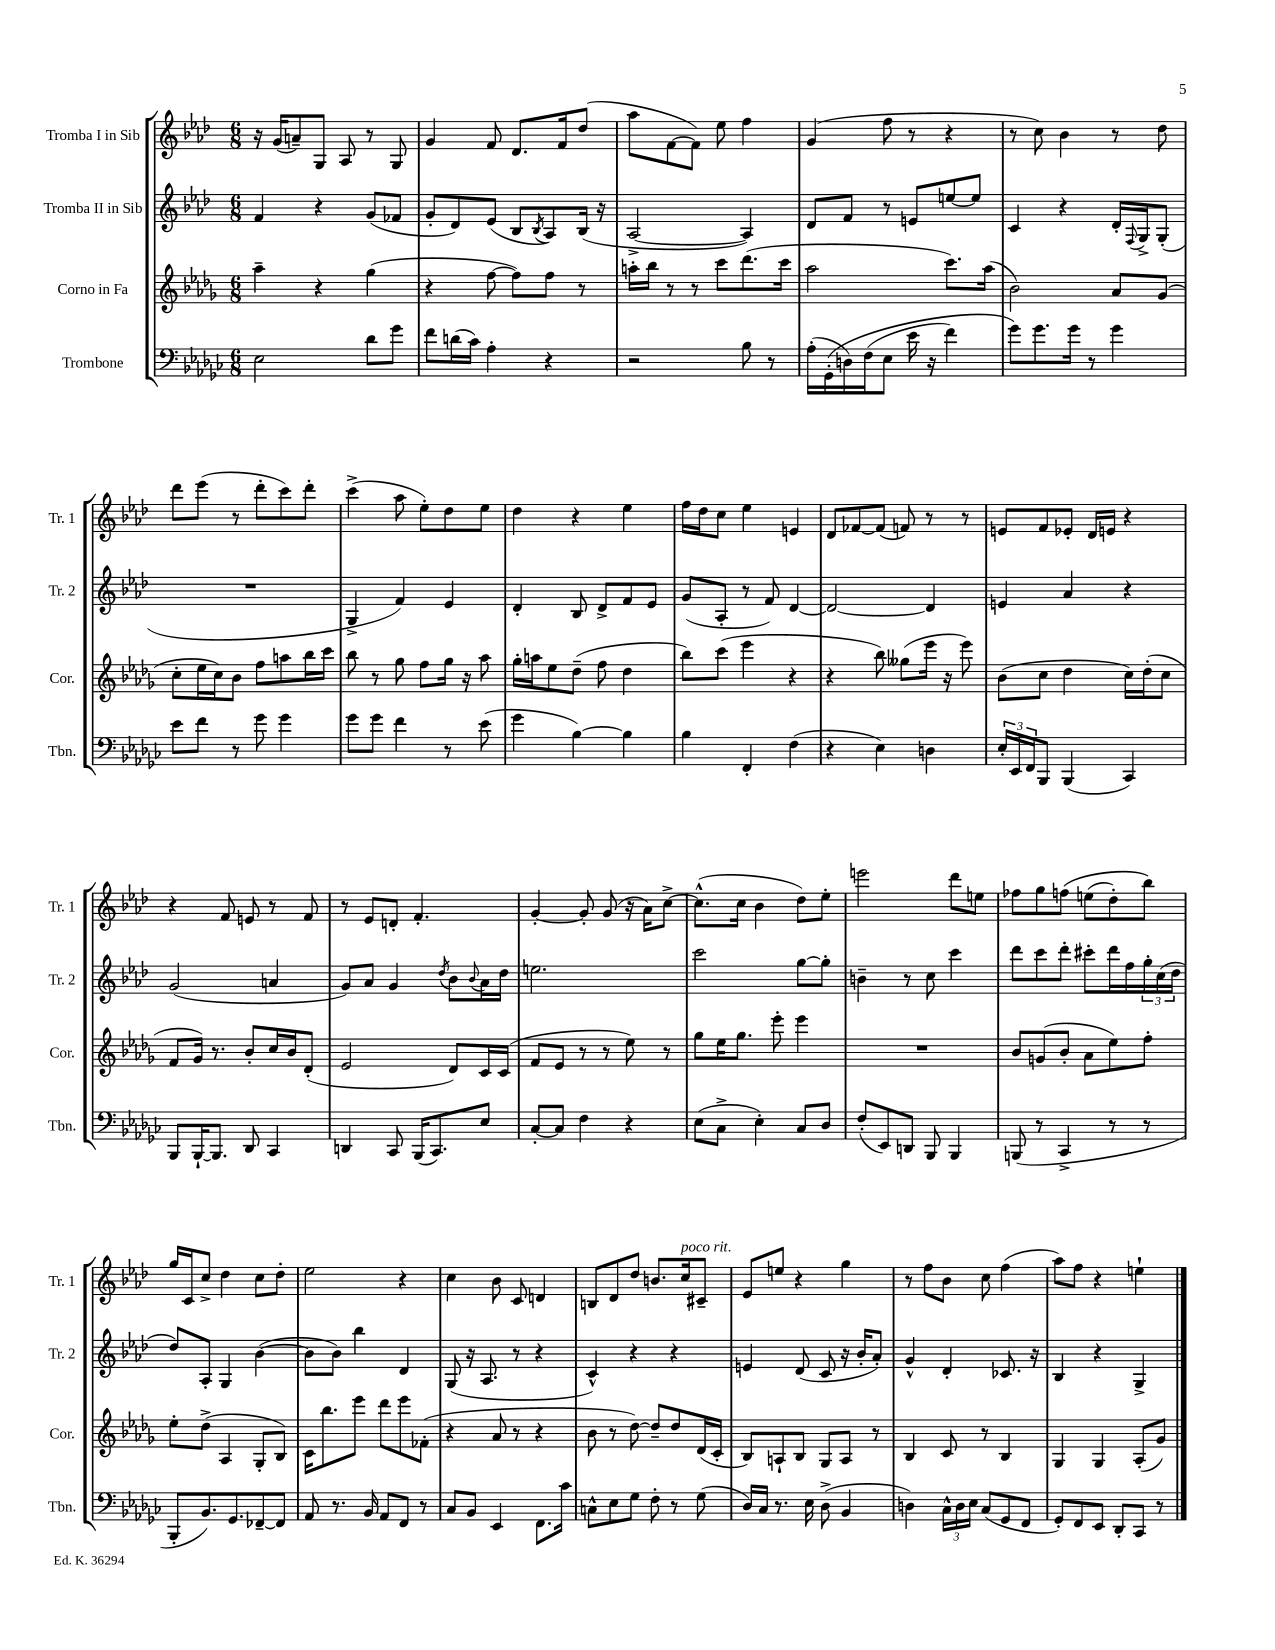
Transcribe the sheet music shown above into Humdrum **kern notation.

**kern	**kern	**kern	**kern
*part4	*part3	*part2	*part1
*staff4	*staff3	*staff2	*staff1
*I"Trombone	*I"Corno in Fa	*I"Tromba II in Sib	*I"Tromba I in Sib
*I'Tbn.	*I'Cor.	*I'Tr. 2	*I'Tr. 1
*clefF4	*clefG2	*clefG2	*clefG2
*k[b-e-a-d-g-c-]	*k[b-e-a-d-g-]	*k[b-e-a-d-]	*k[b-e-a-d-]
*M6/8	*M6/8	*M6/8	*M6/8
=1	=1	=1	=1
2E-\	4aa-~\	4f/	16r
.	.	.	(16g/KL
.	.	.	8an~/)
.	4r	4r	8G/J
.	.	.	8A-/
8d-\L	(4gg-\	(8g/L	8r
8g-\J	.	8f-X/J	8G/
=2	=2	=2	=2
8f\L	4r	8g'/L	4g/
(16dn\L	.	8d-/)	.
16c-\JJ)	.	.	.
4A-'\	[8ff\	(8e-/J	8f/
.	8ff\L])	8B-/L	8.d-/L
.	.	8qB-/	.
4r	8ff\J	8A-/)	.
.	.	.	16f/k
.	8r	(16B-/Jk	(8dd-/J
.	.	16r	.
=3	=3	=3	=3
2r	16aan'\LL	[2A-^/	8aa-\L
.	16bb-\JJ	.	.
.	8r	.	[8f\
.	8r	.	8f\J])
.	8ccc\L	.	8ee-\
8B-\	(8.ddd-\	4A-/])	4ff\
8r	.	.	.
.	16ccc\Jk	.	.
=4	=4	=4	=4
(16A-'\LL	2aa-\	8d-/L	(4g/
(16GG-'\	.	.	.
16Dn\)	.	8f/J	.
(16F\J	.	.	.
8E-\J	.	8r	8ff\
16e-\	.	8en/L	8r
16r	.	.	.
4f\)	8.ccc\L)	[8een/	4r
.	.	8ee/J]	.
.	(16aa-\Jk	.	.
=5	=5	=5	=5
8g-\L)	2b-\)	4c/	8r
8.g-\	.	.	8cc\)
.	.	4r	4b-\
16g-\Jk	.	.	.
8r	.	.	.
4g-\	8a-/L	16d-'/LL	8r
.	.	8qqF/	.
.	.	16G^/J	.
.	(8g-/J	(8G'/J	8dd-\
!!LO:LB:g=z
=6	=6	=6	=6
8e-\L	8cc'\L	2.r	8ddd-\L
8f\J	16ee-\L	.	(8eee-\J
.	16cc\J)	.	.
8r	8b-\J	.	8r
8g-\	8ff\L	.	8ddd-'\L
4g-\	8aan\	.	8ccc\)
.	16bb-\L	.	8ddd-'\J
.	16ccc\JJ	.	.
=7	=7	=7	=7
8g-\L	8bb-\	4G^/	(4ccc^\
8g-\J	8r	.	.
4f\	8gg-\	4f/)	8aa-\
.	8ff\L	.	8ee-'\L)
8r	16gg-\Jk	4e-/	8dd-\
.	16r	.	.
(8e-\	8aa-\	.	8ee-\J
=8	=8	=8	=8
4g-\	16gg-'\LL	4d-'/	4dd-\
.	16aan\J	.	.
.	8ee-\	.	.
[4B-\)	(8dd-~\J	8B-/	4r
.	8ff\	8d-^/L	.
4B-\]	4dd-\	8f/	4ee-\
.	.	8e-/J	.
=9	=9	=9	=9
4B-\	8bb-\L)	(8g/L	16ff\LL
.	.	.	16dd-\J
.	(8ccc\J	8A-'/J	8cc\J
4FF'/	4eee-\	8r	4ee-\
.	.	8f/)	.
(4F\	4r	[4d-/	4en/
=10	=10	=10	=10
4r	4r	2d-/_	8d-/L
.	.	.	[8f-X/
4E-\)	8bb-\)	.	(8f-/J]
.	(8gg--X\L	.	8fn/)
4Dn\	16eee-\Jk	4d-/]	8r
.	16r	.	.
.	8eee-\)	.	8r
=11	=11	=11	=11
24E-'/LL	(8b-\L	4en/	8en/L
24EE-/	.	.	.
24FF/J	.	.	.
8BBB-/J	8cc\J	.	8f/
(4BBB-/	4dd-\	4a-/	8e-X'/J
.	.	.	16d-/LL
.	.	.	16en/JJ
4CC-/)	16cc\LL)	4r	4r
.	(16dd-'\J	.	.
.	8cc\J	.	.
!!LO:LB:g=z
=12	=12	=12	=12
8BBB-/L	8f/L	(2g/	4r
[16BBB-`/K	16g-/Jk)	.	.
8.BBB-/J]	8.r	.	.
.	.	.	8f/
8DD-/	8b-'/L	.	8en/
4CC-/	16cc/L	4an/	8r
.	16b-/J	.	.
.	(8d-'/J	.	8f/
=13	=13	=13	=13
4DDn/	2e-/	8g/L)	8r
.	.	8a-/J	8e-/L
8CC-/	.	4g/	8dn'/J
(16BBB-/KL	.	.	4.f'/
8.CC-/)	.	.	.
.	.	8qdd-/	.
.	8d-/L)	8b-\L	.
.	.	8qqb-/	.
8E-/J	16c/L	16a-\L	.
.	(16c/JJ	16dd-\JJ	.
=14	=14	=14	=14
[8C-'/L	8f/L	2.een\	[4g'/
8C-/J]	8e-/J	.	.
4F\	8r	.	8g'/]
.	8r	.	(8g/
4r	8ee-\)	.	16r
.	.	.	16a-\KL)
.	8r	.	[8cc^\J
=15	=15	=15	=15
(8E-\L	8gg-\L	2ccc\	(8.cc^^\L]
8C-^\J	16ee-\K	.	.
.	8.gg-\J	.	16cc\Jk
4E-'\)	.	.	4b-\
.	8eee-'\	.	.
8C-/L	4eee-\	[8gg\L	8dd-\L)
8D-/J	.	8gg'\J]	8ee-'\J
=16	=16	=16	=16
(8F'/L	2.r	4bn~\	2eeen\
8EE-/)	.	.	.
8DDn/J	.	8r	.
8BBB-/	.	8cc\	.
4BBB-/	.	4ccc\	8ddd-\L
.	.	.	8een\J
=17	=17	=17	=17
(8BBBn/	8b-/L	8ddd-\L	8ff-X\L
8r	(8gn/	8ccc\	8gg\
4CC-^/	8b-'/J	8ddd-'\J	(8ffn\J
.	8a-\L	8ccc#X'\L	(8een\L
8r	8ee-\)	16ddd-\L	8dd-'\)
.	.	16ff\	.
8r	8ff'\J	24gg'\	8bb-\J)
.	.	(24cc\	.
.	.	24dd-\JJ	.
!!LO:LB:g=z
=18	=18	=18	=18
8BBB-'/L	8ee-'\L	8dd-/L)	16gg/LL
.	.	.	16c/J
8.BB-/)	(8dd-^\J	8A-'/J	8cc^/J
.	4A-/	4G/	4dd-\
8.GG-/	.	.	.
[8FF-X~/	8G-'/L	([4b-\	8cc\L
8FF-/J]	8B-/J)	.	8dd-'\J
=19	=19	=19	=19
8AA-/	16c\KL	8b-\L]	2ee-\
.	8.bb-\	.	.
8.r	.	8b-\J)	.
.	8eee-\J	4bb-\	.
16BB-/	.	.	.
8AA-/L	8ddd-\L	.	.
8FF/J	8eee-\	4d-/	4r
8r	(8f-X'\J	.	.
=20	=20	=20	=20
8C-/L	4r	(8G/	4cc\
8BB-/J	.	16r	.
.	.	8.A-/	.
4EE-/	8a-/	.	8b-\
.	8r	8r	8c/
8.FF\L	4r	4r	4dn/
16c-\Jk	.	.	.
=21	=21	=21	=21
8Cn^^\L	8b-\	4c^^/)	8Bn/L
8E-\	8r	.	8d-/
8G-\J	[8dd-\)	4r	8dd-/J
8F'\	8dd-~/L]	.	8.bn/L
8r	8dd-/	4r	.
!	!	!	!LO:TX:a:i:t=poco rit.
.	.	.	16cc/k
(8G-\	(16d-/L	.	8c#X~/J
.	16c'/JJ	.	.
=22	=22	=22	=22
16D-/LL)	8B-/L)	4en/	8e-/L
16C-/JJ	.	.	.
8.r	8An`/	.	8een/J
.	8B-/J	(8d-/	4r
16E-\	.	.	.
(8D-^\	8G-/L	8c/	.
4BB-/	8A/J	16r	4gg\
.	.	16b-'/KL	.
.	8r	8a-'/J)	.
=23	=23	=23	=23
4Dn\)	4B-/	4g^^/	8r
.	.	.	8ff\L
24C-^^\LL	8c/	4d-'/	8b-\J
24D\	.	.	.
24E-\JJ	.	.	.
(8C-/L	8r	.	8cc\
8GG-/	4B-/	8.c-X/	(4ff\
8FF/J	.	.	.
.	.	16r	.
=24	=24	=24	=24
8GG-'/L)	4G-/	4B-/	8aa-\L)
8FF/	.	.	8ff\J
8EE-/J	4G-/	4r	4r
8DD-'/L	.	.	.
8CC-/J	(8A-'/L	4G^/	4een`\
8r	8g-/J)	.	.
==	==	==	==
*-	*-	*-	*-
